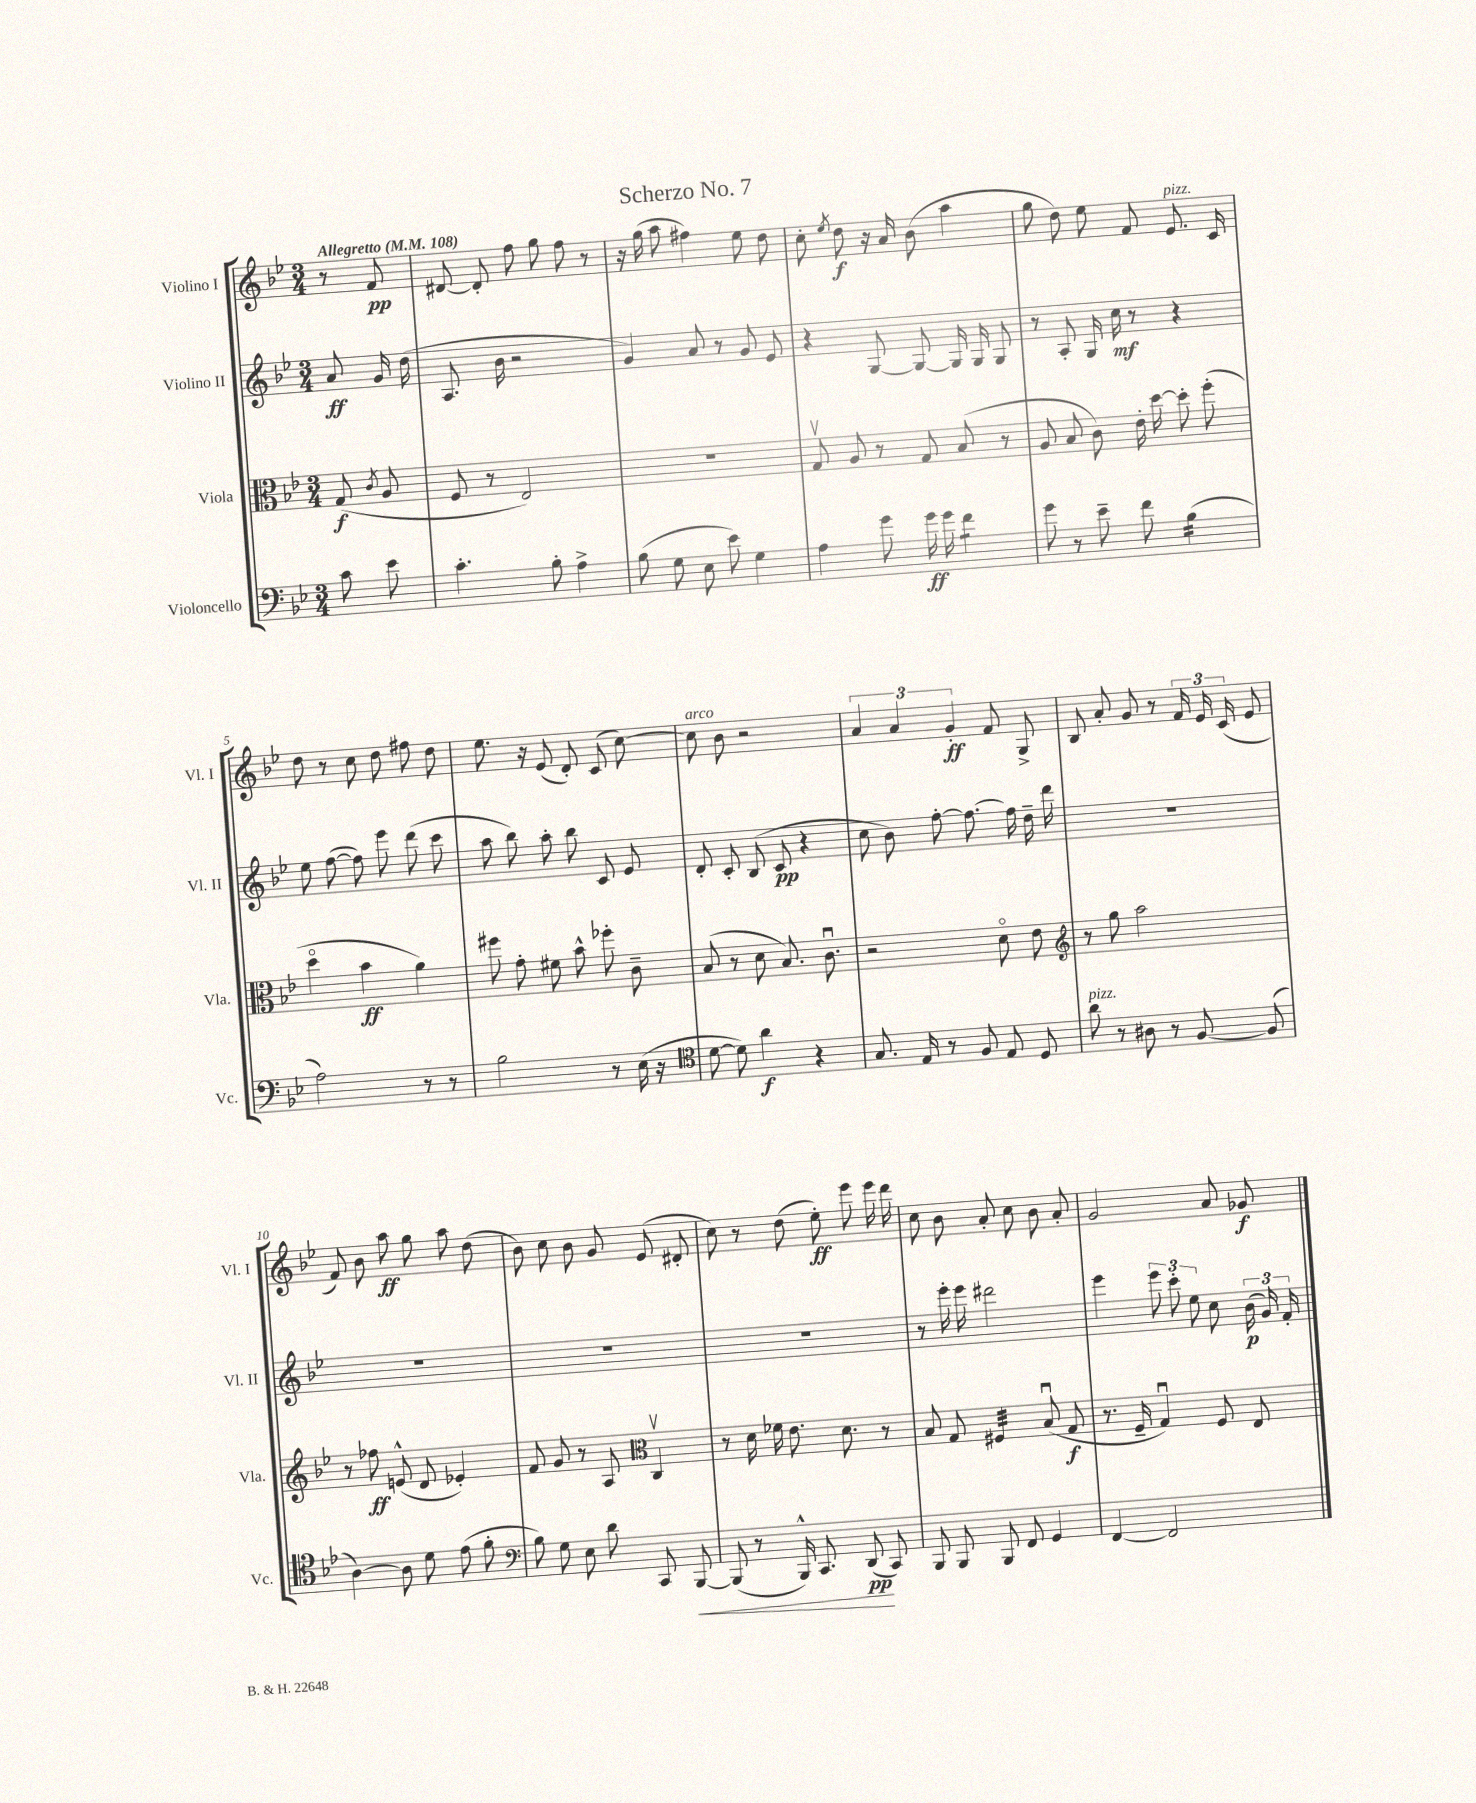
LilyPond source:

\header { title = "Scherzo No. 7" }
<<
\new StaffGroup <<
\new Staff = "s0" \with { instrumentName = "Violino I" shortInstrumentName = "Vl. I" } {
    \clef treble \key bes \major \numericTimeSignature \time 3/4 \partial 4 \tempo "Allegretto" 4 = 108
    \autoBeamOff r8 f'8\pp |
    dis'8~ dis'8-. f''8 g''8 f''8 r8 |
    r16 g''16( a''8 fis''4) ees''8 d''8 |
    c''8-. \acciaccatura { ees''8 } d''8\f r16 a'16 bes'8( a''4 |
    g''8 d''8) ees''8 f'8 ees'8.^\markup { \italic "pizz." } c'16 |
    d''8 r8 c''8 d''8 fis''8 d''8 |
    ees''8. r16 ees'8( d'8-.) c'8( c''8~) |
    c''8^\markup { \italic "arco" } bes'8 r2 |
    \tuplet 3/2 { a'4 a'4 g'4-.\ff } f'8 g8-> |
    bes8 a'8-. g'8 r8 \tuplet 3/2 { f'16 ees'16 c'16( } ees'8 |
    f'8) bes'8 a''8\ff g''8 a''8 d''8( |
    bes'8) c''8 bes'8 g'8 ees'8( dis'8-. |
    c''8) r8 d''8( ees''8-.\ff) ees'''8 ees'''16 d'''16 |
    c''8 bes'8 a'8-. c''8 bes'8 a'8-. |
    g'2 a'8 ges'8\f \bar "|." |
}
\new Staff = "s1" \with { instrumentName = "Violino II" shortInstrumentName = "Vl. II" } {
    \clef treble \key bes \major \numericTimeSignature \time 3/4 \partial 4
    \autoBeamOff a'8\ff g'16 d''16( |
    a8. bes'16 r2 |
    g'4) a'8 r8 g'8 ees'8 |
    r4 g8~ g8~ g16 g16 g8 |
    r8 a8-. g16 c''16\mf r8 r4 |
    ees''8 f''8~( f''8) ees'''8 d'''8( c'''8 |
    a''8 bes''8) a''8-. bes''8 c'8 ees'8 |
    d'8-. c'8-. bes8( c'8\pp r4 |
    c''8 bes'8) f''8~-. f''8.~ f''16 d''16-- d'''16 |
    R2. |
    R2. |
    R2. |
    R2. |
    r8 ees'''16-. ees'''16 dis'''2 |
    ees'''4 \tuplet 3/2 { ees'''8 c'''8-. ees''8 } c''8 \tuplet 3/2 { bes'16\p( g'16) f'16-. } \bar "|." |
}
\new Staff = "s2" \with { instrumentName = "Viola" shortInstrumentName = "Vla." } {
    \clef alto \key bes \major \numericTimeSignature \time 3/4 \partial 4
    \autoBeamOff g8\f( \acciaccatura { c'8 } a8 |
    f8 r8 ees2) |
    R2. |
    g8\upbow a8 r8 g8 bes8( r8 |
    a8 bes8 c'8) ees'16-. d''16~ d''8-. f''8-.( |
    d''4\flageolet bes'4\ff a'4) |
    fis''8 g'8-. fis'8 bes'8-^ fes''8-. c'8-- |
    bes8( r8 d'8 bes8.) c'8.\downbow |
    r2 d'8\flageolet ees'8 |
    \clef treble r8 g''8 a''2 |
    r8 fes''8\ff e'8-^( d'8 ees'4-.) |
    f'8 g'8 r8 a8 \clef alto c4\upbow |
    r8 d'16 fes'16 ees'8. d'8. r8 |
    bes8 g8 fis4:32 bes8\downbow( g8\f |
    r8. f16-- g4\downbow) f8 ees8 \bar "|." |
}
\new Staff = "s3" \with { instrumentName = "Violoncello" shortInstrumentName = "Vc." } {
    \clef bass \key bes \major \numericTimeSignature \time 3/4 \partial 4
    \autoBeamOff c'8 ees'8 |
    c'4.-. bes8-. a4-> |
    bes8( g8 ees8 ees'8) g4 |
    a4 g'8 g'16\ff g'16 f'4:8 |
    g'8 r8 ees'8-- f'8 bes4:16( |
    a2) r8 r8 |
    bes2 r8 ees16( r16 |
    \clef tenor d'8~ d'8) a'4\f r4 |
    g8. ees16 r8 f8 ees8 d8 |
    a'8^\markup { \italic "pizz." } r8 ais8 r8 f8~ f8( |
    a4~) a8 d'8 ees'8( f'8-. |
    \clef bass bes8) g8 ees8 d'8 c,8 bes,,8~\< |
    bes,,8( r8 bes,,16-^) c,8. d,8\pp\!( c,8) |
    bes,,8 bes,,8 bes,,8 f,8 g,4 |
    f,4~ f,2 \bar "|." |
}
>>
>>
